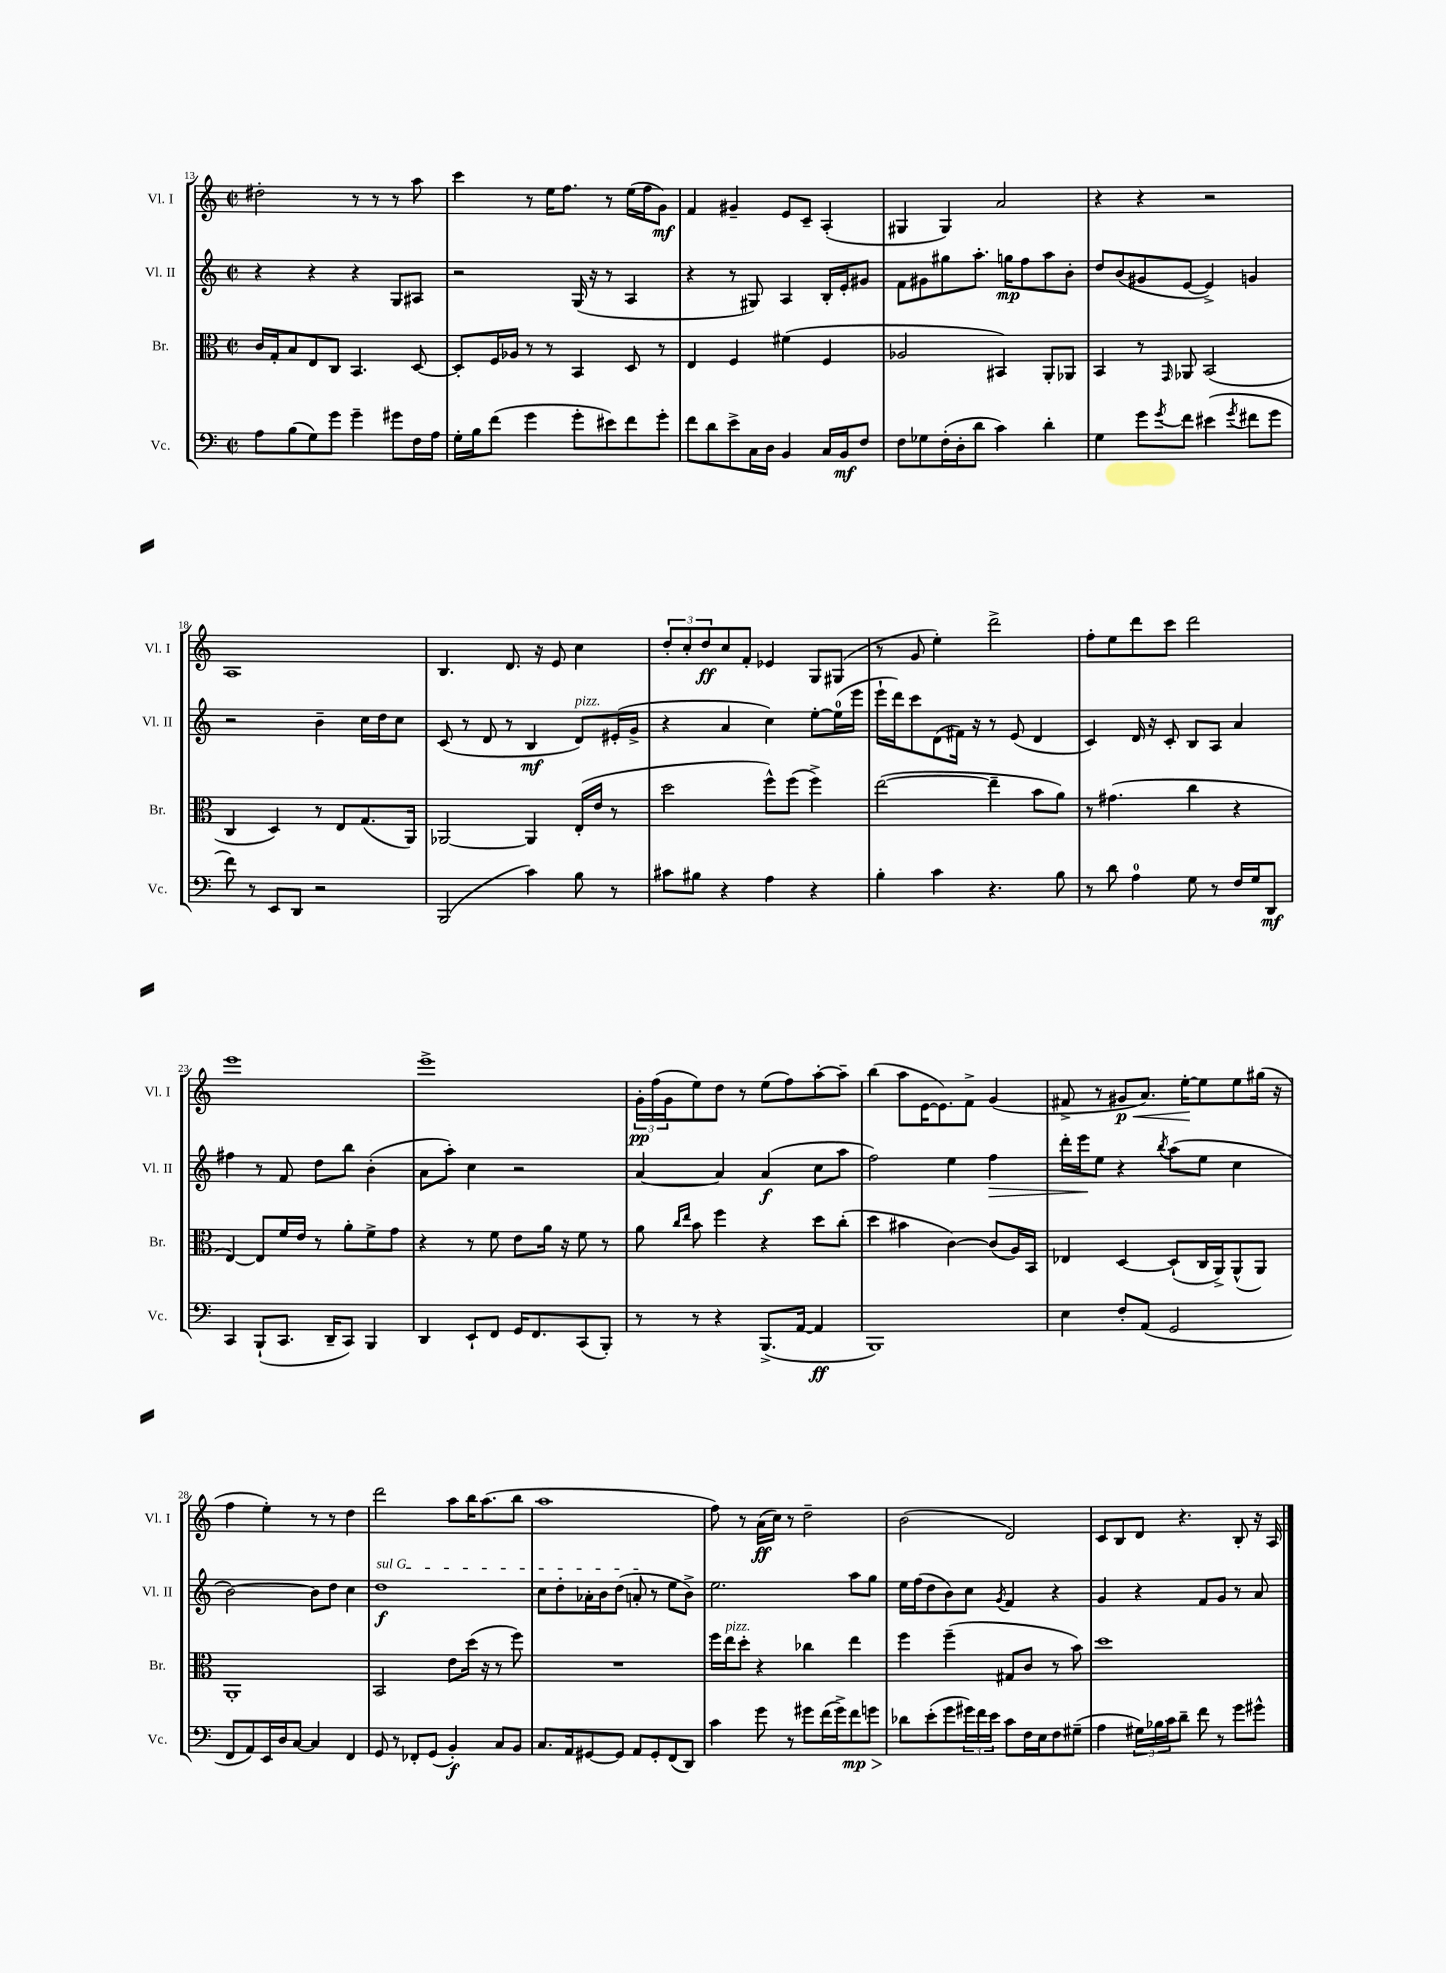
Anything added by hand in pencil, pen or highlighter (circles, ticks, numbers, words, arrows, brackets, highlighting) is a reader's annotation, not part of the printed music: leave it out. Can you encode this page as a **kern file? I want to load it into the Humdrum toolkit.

**kern	**kern	**kern	**kern
*staff4	*staff3	*staff2	*staff1
*clefF4	*clefC3	*clefG2	*clefG2
*k[]	*k[]	*k[]	*k[]
*M2/2	*M2/2	*M2/2	*M2/2
*met(c|)	*met(c|)	*met(c|)	*met(c|)
8A	16c	4r	2dd#'
.	16G'	.	.
(8B	8B	.	.
8G)	8E	4r	.
8g	8C	.	.
4g~	4.BB	4r	8r
.	.	.	8r
8g#	.	8G	8r
16F	[8D	8A#	8aa
16A	.	.	.
=	=	=	=
16G'	8D']	2r	4ccc
16B	.	.	.
(8f	16F	.	.
.	16A-	.	.
4g	8r	.	8r
.	8r	.	16ee
.	.	.	8.ff
8g'	4BB	(16G	.
.	.	16r	.
8e#)	.	8r	8r
8f	8D	4A	(16ee
.	.	.	16ff
8g'	8r	.	8g)
=	=	=	=
8f	4E	4r	4f
8d	.	.	.
8e^	4F	8r	4g#~
16C	.	8G#)	.
16D	.	.	.
4BB	(4f#	4A	8e
.	.	.	8c~
16C	4F	16B'	(4A'
16BB	.	16e'	.
8F	.	8g#	.
=	=	=	=
8F	2A-	8f	4G#
8G-	.	8g#	.
(16F'	.	8gg#	4G#)
16D'	.	.	.
8d	.	8.aa'	.
4c)	4BB#)	.	2a
.	.	16gg	.
.	.	8ff	.
4d'	8AA'	8aa	.
.	8AA-	8b'	.
=	=	=	=
4G	4BB	8dd	4r
.	.	(8b	.
8g	8r	8g#	4r
8qg	16qqGG	.	.
8f	8AA-	[8e	.
(4e#	(2BB	4e^])	2r
8qg	.	.	.
8f#	.	4g	.
8g	.	.	.
=	=	=	=
8f)	4C	2r	1A
8r	.	.	.
8EE	4D)	.	.
8DD	.	.	.
2r	8r	4b~	.
.	8E	.	.
.	(8.G	16cc	.
.	.	16dd	.
.	.	8cc	.
.	16AA)	.	.
=	=	=	=
(2BBB	[2AA-	(8c	4.B
.	.	8r	.
.	.	8d	.
.	.	8r	8.d
4c)	4AA-]	4B	.
.	.	.	16r
.	.	.	8e
8B	(16E'	8d)	4cc
.	16e	.	.
8r	8r	(16e#'	.
.	.	16g^	.
=	=	=	=
8c#	2dd	4r	12dd'
.	.	.	12cc'
8B#	.	.	.
.	.	.	12dd
4r	.	4a	8cc
.	.	.	8f'
4A	8ff^^)	4cc)	4e-
.	(8ff	.	.
4r	4ff^)	[8ee'	8G
.	.	(16ee]	(8G#
.	.	16eee	.
=	=	=	=
4B'	([2ee	16eee`	8r
.	.	16ddd)	.
.	.	8ccc	8g
4c	.	(8d	4ee')
.	.	16f#)	.
.	.	16r	.
4.r	4ee~]	8r	2ddd^
.	.	(8e	.
.	8b	4d	.
8B	8a)	.	.
=	=	=	=
8r	8r	4c)	8ff'
8d	(4.g#	.	8ee
4A	.	16d	8ddd
.	.	16r	.
.	.	8c'	8ccc
8G	4cc	8B	2ddd
8r	.	8A	.
16F	4r	4a	.
16G	.	.	.
8DD	.	.	.
=	=	=	=
4CC	[4E)	4ff#	1eee
(8BBB`	8E]	8r	.
8.CC	16f	8f	.
.	16e	.	.
.	8r	8dd	.
16DD~	.	.	.
8CC)	8a'	8bb	.
4BBB	8f^	(4b'	.
.	8g	.	.
=	=	=	=
4DD	4r	8a	1eee^
.	.	8aa')	.
8EE`	8r	4cc	.
8FF	8f	.	.
16GG	8e	2r	.
8.FF	.	.	.
.	16a	.	.
.	16r	.	.
(8CC	8f	.	.
8BBB')	8r	.	.
=	=	=	=
8r	8a	[4a	24g'
.	.	.	(24ff
.	.	.	24g
.	16qqcc	.	.
.	16qqee	.	.
8r	8b	.	8ee)
4r	4ff	4a]	8dd
.	.	.	8r
(8.BBB^	4r	(4a	(8ee
.	.	.	8ff)
[16AA	.	.	.
4AA]	8dd	8cc	[8aa'
.	(8cc'	8aa	8aa~]
=	=	=	=
1BBB)	4dd	2ff)	(4bb
.	4b#	.	8aa
.	.	.	[16e
.	.	.	8.e])
.	[4c)	4ee	.
.	.	.	8f^
.	(8c]	4ff	(4g
.	16A)	.	.
.	16BB	.	.
=	=	=	=
4E	4E-	16ddd'	8f#^
.	.	16eee	.
.	.	8ee	8r
8F'	[4D	4r	8g#
(8AA	.	.	8.a)
.	.	8qbb	.
2GG	(8D`]	(8aa	.
.	.	.	[16ee'
.	16C	8ee	8ee]
.	16AA^)	.	.
.	(8AA^^	4cc	8ee
.	8AA)	.	(16gg#
.	.	.	16r
=	=	=	=
8FF	1AA'	[2b)	4ff
8AA)	.	.	.
16EE	.	.	4ee')
16D	.	.	.
[8C	.	.	.
4C]	.	8b]	8r
.	.	8dd	8r
4FF	.	4cc	4dd
=	=	=	=
8GG	2BB	1dd	2ddd
8r	.	.	.
8FF-'	.	.	.
(8GG	.	.	.
4BB')	8e	.	8aa
.	(16dd	.	16bb
.	16r	.	(8.aa
8C	8r	.	.
8BB	8ff)	.	8bb
=	=	=	=
8.C	1r	8cc	1aa
.	.	8dd'	.
16AA	.	.	.
[8GG#	.	16a-'	.
.	.	16b	.
8GG#]	.	(8dd	.
8AA	.	8a'	.
8GG#'	.	8r	.
(8FF	.	8ee	.
8DD)	.	8b^)	.
=	=	=	=
4c	16ff	2.ee	8ff)
.	16ee	.	.
.	8dd'	.	8r
8g	4r	.	(16a
.	.	.	16cc)
8r	.	.	8r
8g#	4cc-	.	2dd~
(16f	.	.	.
16g#^)	.	.	.
8f	4ee	8aa	.
8g	.	8gg	.
=	=	=	=
8d-	4ff	16ee	(2b
.	.	(16ff	.
(8e'	.	8dd	.
8g	(4ff~	8b)	.
24g#)	.	8cc	.
24f	.	.	.
24e	.	.	.
.	.	8qg	.
8c	8G#	4f	2d)
16F	8c	.	.
16E	.	.	.
8F	8r	4r	.
(8G#~	8b)	.	.
=	=	=	=
4A	1dd	4g	8c
.	.	.	8B
24G#)	.	4r	8d
24B-	.	.	.
24c	.	.	.
8d~	.	.	4.r
8f	.	8f	.
8r	.	8g	.
8g	.	8r	8B'
8g#^^	.	8a	16r
.	.	.	16A
==	==	==	==
*-	*-	*-	*-
